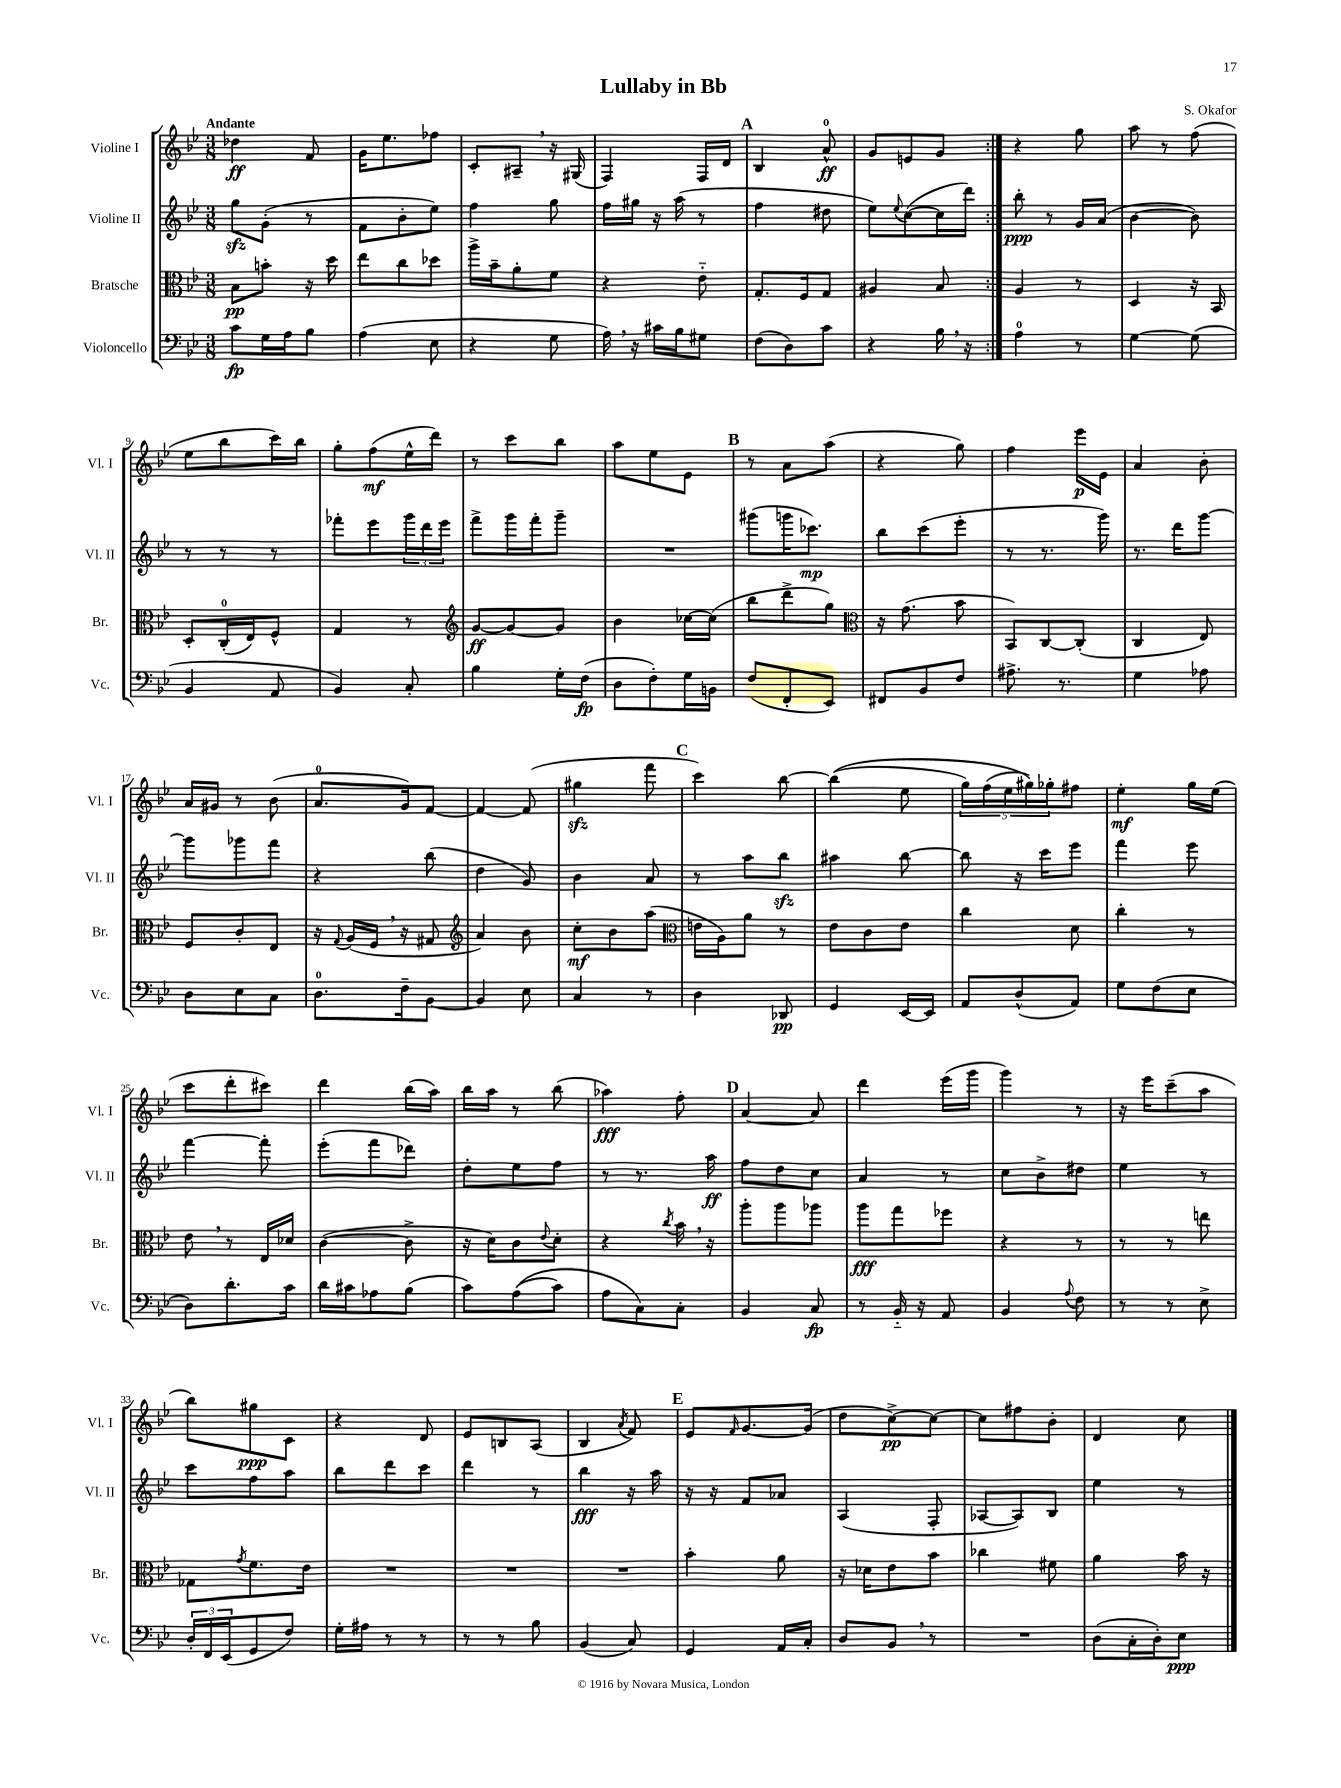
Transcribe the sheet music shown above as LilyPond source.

\header { title = "Lullaby in Bb" composer = "S. Okafor" }
<<
\new StaffGroup <<
\new Staff = "s0" \with { instrumentName = "Violine I" shortInstrumentName = "Vl. I" } {
    \clef treble \key bes \major \numericTimeSignature \time 3/8 \tempo "Andante"
    \repeat volta 2 { des''4\ff f'8 |
    g'16 ees''8. fes''8 |
    c'8-. ais8-- \breathe r16 gis16( |
    f4) f16 d'16 |
    \mark \markup { \bold "A" } bes4 a'8-0-^\ff |
    g'8 e'8 g'8 | }
    r4 g''8 |
    a''8 r8 f''8( |
    ees''8 bes''8 c'''16) bes''16 |
    g''8-. f''8\mf( ees''16-^ d'''16) |
    r8 c'''8 bes''8 |
    a''8 ees''8 ees'8 |
    \mark \markup { \bold "B" } r8 a'8 a''8( |
    r4 g''8) |
    f''4 ees'''16\p ees'16 |
    a'4 bes'8-. |
    a'16 gis'16 r8 bes'8( |
    a'8.-0 g'16) f'8~ |
    f'4~ f'8( |
    gis''4\sfz f'''8 |
    \mark \markup { \bold "C" } c'''4) bes''8~ |
    bes''4(\( ees''8 |
    \tuplet 5/4 { g''16) f''16( ees''16 gis''16)\) ges''16-. } fis''8 |
    ees''4-.\mf g''16 ees''16( |
    c'''8 d'''8-. cis'''8) |
    d'''4 bes''16( a''16) |
    bes''16 a''16 r8 bes''8( |
    aes''4\fff) f''8-. |
    \mark \markup { \bold "D" } a'4~ a'8 |
    d'''4 ees'''16( g'''16 |
    g'''4) r8 |
    r16 ees'''16 c'''8--( a''8 |
    bes''8) gis''8\ppp c'8 |
    r4 d'8 |
    ees'8 b8 a8( |
    bes4 \acciaccatura { a'8 } f'8) |
    \mark \markup { \bold "E" } ees'8 \grace { f'16 } g'8.~ g'16( |
    d''8 c''8~->\pp) c''8~ |
    c''8 fis''8 bes'8-. |
    d'4 c''8 \bar "|." |
}
\new Staff = "s1" \with { instrumentName = "Violine II" shortInstrumentName = "Vl. II" } {
    \clef treble \key bes \major \numericTimeSignature \time 3/8
    \repeat volta 2 { g''8\sfz g'8-.( r8 |
    f'8 bes'8-. ees''8) |
    f''4 g''8 |
    f''16 gis''16 r16 a''16( r8 |
    \mark \markup { \bold "A" } f''4 dis''8 |
    ees''8) \appoggiatura { ees''8 } c''8~( c''16 d'''16) | }
    bes''8-.\ppp r8 g'16 a'16( |
    bes'4~ bes'8) |
    r8 r8 r8 |
    fes'''8-. ees'''8 \tuplet 3/2 { g'''16 d'''16 ees'''16 } |
    f'''8-> g'''16 f'''16-. g'''8-- |
    R4. |
    \mark \markup { \bold "B" } gis'''8( g'''16 ces'''8.\mp) |
    bes''8 c'''8( ees'''8-. |
    r8 r8. g'''16) |
    r8. d'''16 g'''8~ |
    g'''8 ges'''8 f'''8 |
    r4 bes''8( |
    d''4 g'8) |
    bes'4 a'8 |
    \mark \markup { \bold "C" } r8 a''8 bes''8\sfz |
    ais''4 bes''8~ |
    bes''8 r16 c'''16 ees'''8 |
    f'''4 ees'''8 |
    f'''4~ f'''8-. |
    ees'''8-.( f'''8 des'''8) |
    d''8-. ees''8 f''8 |
    r8 r8. a''16\ff |
    \mark \markup { \bold "D" } f''8 d''8 c''8 |
    a'4 r8 |
    c''8 bes'8-> dis''8 |
    ees''4 r8 |
    c'''8 f''8 a''8 |
    bes''8 d'''8 c'''8 |
    d'''4 r8 |
    bes''4\fff r16 a''16 |
    \mark \markup { \bold "E" } r16 r16 f'8 aes'8 |
    a4( f8-. |
    aes8~ aes8) bes8 |
    ees''4 r8 \bar "|." |
}
\new Staff = "s2" \with { instrumentName = "Bratsche" shortInstrumentName = "Br." } {
    \clef alto \key bes \major \numericTimeSignature \time 3/8
    \repeat volta 2 { bes8\pp b'8-. r16 d''16 |
    ees''8 c''8 des''8 |
    a''16-> bes'16-- a'8-. f'8 |
    r4 ees'8-_ |
    \mark \markup { \bold "A" } g8.-. f16 g8 |
    ais4 bes8 | }
    a4 r8 |
    d4 r16 bes,16 |
    d8-. c16-0-.( ees16) f8-^ |
    g4 r8 |
    \clef treble g'8~\ff g'8~ g'8 |
    bes'4 ces''16~ ces''16( |
    \mark \markup { \bold "B" } bes''8 d'''8-> g''8) |
    \clef alto r16 g'8.( bes'8 |
    bes,8) c8~ c8-.( |
    c4 ees8) |
    f8 c'8-. ees8 |
    r16 \appoggiatura { g8 } a16( f16 \breathe r16 gis8 |
    \clef treble a'4) bes'8 |
    c''8-.\mf bes'8 a''8( |
    \mark \markup { \bold "C" } \clef alto e'16 a16) a'8 r8 |
    ees'8 c'8 ees'8 |
    c''4 d'8 |
    c''4-. r8 |
    ees'8 \breathe r8 ees16 des'16 |
    c'4~( c'8-> |
    r16 d'16) c'8 \appoggiatura { ees'8 } d'8-. |
    r4 \acciaccatura { c''8 } bes'16 \breathe r16 |
    \mark \markup { \bold "D" } a''8-. a''8 aes''8 |
    a''8\fff g''8 fes''8 |
    r4 r8 |
    r8 r8 e''8 |
    ges8 \acciaccatura { g'8 } f'8. ees'16 |
    R4. |
    R4. |
    R4. |
    \mark \markup { \bold "E" } bes'4-. a'8 |
    r16 des'16 ees'8 bes'8 |
    ces''4 fis'8 |
    a'4 bes'16 r16 \bar "|." |
}
\new Staff = "s3" \with { instrumentName = "Violoncello" shortInstrumentName = "Vc." } {
    \clef bass \key bes \major \numericTimeSignature \time 3/8
    \repeat volta 2 { c'8\fp g16 a16 bes8 |
    a4( ees8 |
    r4 g8 |
    a16) \breathe r16 cis'16 bes16 gis8 |
    \mark \markup { \bold "A" } f8( d8) c'8 |
    r4 bes16 \breathe r16 | }
    a4-0 r8 |
    g4~ g8( |
    bes,4 a,8 |
    bes,4) c8-. |
    bes4 g16-. f16\fp( |
    d8 f8-.) g16 b,16 |
    \mark \markup { \bold "B" } f8( f,8-. ees,8) |
    fis,8 bes,8 f8 |
    ais8.-> r8. |
    g4 aes8 |
    d8 ees8 c8 |
    d8.-0 f16-- bes,8~ |
    bes,4 ees8 |
    c4 r8 |
    \mark \markup { \bold "C" } d4 des,8\pp |
    g,4 ees,16~ ees,16 |
    a,8 d8-^( a,8) |
    g8 f8( ees8 |
    d8) d'8.-. c'16 |
    d'16 cis'16 aes8 bes8( |
    c'8) a8(\( c'8) |
    a8 c8\) c8-. |
    \mark \markup { \bold "D" } bes,4 c8\fp |
    r8 bes,16-_ r16 a,8 |
    bes,4 \appoggiatura { a8 } f8 |
    r8 r8 ees8-> |
    \tuplet 3/2 { d16-. f,16 ees,16( } g,8 f8) |
    g16-. ais16 r8 r8 |
    r8 r8 bes8 |
    bes,4( c8) |
    \mark \markup { \bold "E" } g,4 a,16 c16-. |
    d8 bes,8 \breathe r8 |
    R4. |
    d8( c16-. d16-.) ees8\ppp \bar "|." |
}
>>
>>
